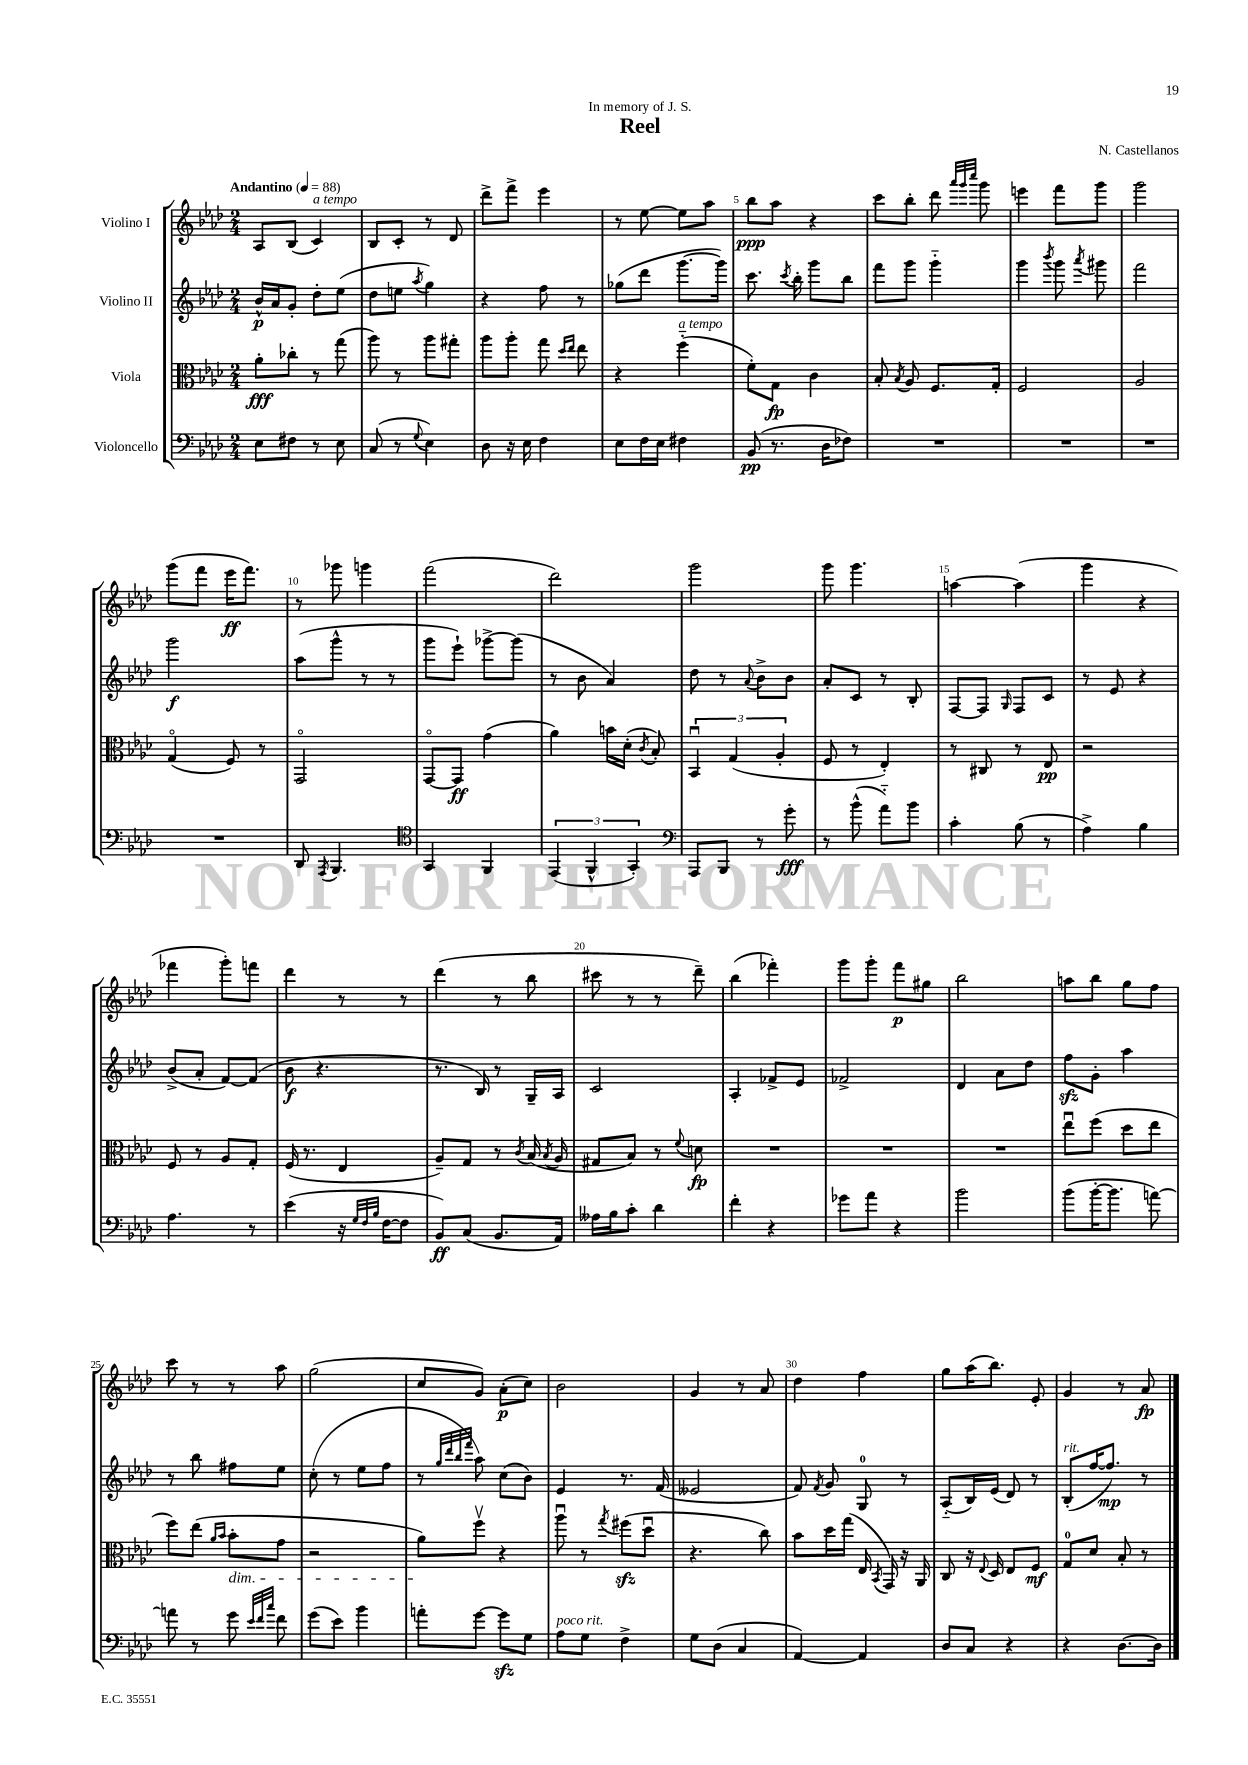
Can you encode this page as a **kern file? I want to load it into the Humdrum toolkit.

**kern	**kern	**kern	**kern
*staff4	*staff3	*staff2	*staff1
*clefF4	*clefC3	*clefG2	*clefG2
*k[b-e-a-d-]	*k[b-e-a-d-]	*k[b-e-a-d-]	*k[b-e-a-d-]
*M2/4	*M2/4	*M2/4	*M2/4
*MM88	*MM88	*MM88	*MM88
8E-	8a-'	16b-^^	8A-
.	.	16a-	.
8F#	8cc-'	8g'	(8B-
8r	8r	8dd-'	4c)
8E-	(8gg	(8ee-	.
=	=	=	=
(8C	8aa-)	8dd-	8B-
8r	8r	8ee	8c'
8qqG	.	8qaa-	.
4E-)	8aa-	4gg)	8r
.	8gg#'	.	8d-
=	=	=	=
8D-	8aa-	4r	8ddd-^
16r	8aa-'	.	8fff^
16E-	.	.	.
4F	8gg	8ff	4eee-
.	16qqdd-	.	.
.	16qqee-	.	.
.	8ee-	8r	.
=	=	=	=
8E-	4r	(8gg-	8r
16F	.	8ddd-	[8ee-
16E-	.	.	.
4F#	(4ff'~	[8.ggg	8ee-]
.	.	.	8aa-
.	.	16ggg])	.
=	=	=	=
(8BB-	8f')	8.ccc	8bb-
8.r	8G	.	8aa-
.	.	8qccc	.
.	.	16bb-'	.
.	4c	8ggg	4r
16D-	.	.	.
8F-)	.	8bb-	.
=	=	=	=
2r	8B-'	8fff	8ccc
.	8qB-	.	.
.	8A-	8ggg	8bb-'
.	8.F	4ggg'~	8ddd-
.	.	.	32qqaaa-
.	.	.	32qqggg
.	.	.	32qqcccc
.	.	.	8ggg
.	16G'	.	.
=	=	=	=
2r	2F	4ggg	4eee
.	.	8qbbb-	.
.	.	8ggg	8fff
.	.	8qaaa-	.
.	.	8ggg#	8ggg
=	=	=	=
2r	2A-	2fff	2ggg
=	=	=	=
2r	(4Go	2ggg	(8ggg
.	.	.	8fff
.	8F)	.	16eee-
.	.	.	8.fff)
.	8r	.	.
=	=	=	=
8DD-	2GGo	(8aa-	8r
8qAAA-	.	.	.
4.BBB-	.	8ggg^^	8ggg-
.	.	8r	4ggg
.	.	8r	.
=	=	=	=
*clefC4	*	*	*
4GG	[8GGo	8ggg	(2fff
.	8GG]	8eee-`)	.
4FF	(4g	[8ggg-^	.
.	.	(8ggg-]	.
=	=	=	=
(6EE-	4a-)	8r	2ddd-)
.	.	8b-	.
6FF^^	.	.	.
.	16b	4a-)	.
.	(16d-'	.	.
6GG')	.	.	.
.	8qc	.	.
.	8B-')	.	.
=	=	=	=
*clefF4	*	*	*
8AAA-	6BB-u	8dd-	2ggg
8BBB-	.	8r	.
.	(6G	.	.
.	.	8qqa-	.
8r	.	8b-^	.
.	6A-'	.	.
8g'	.	8b-	.
=	=	=	=
8r	8F	8a-'	8ggg
(8b-^^	8r	8c	4.ggg
8a-'~)	4E-')	8r	.
8b-	.	8B-'	.
=	=	=	=
4c'	8r	[8F	[4aa
.	8C#	8F]	.
.	.	16qqG	.
(8B-	8r	8F	(4aa]
8r	8E-	8c	.
=	=	=	=
4A-^)	2r	8r	4ggg
.	.	8e-	.
4B-	.	4r	4r
=	=	=	=
4.A-	8F	(8b-^	4fff-
.	8r	8a-'	.
.	8A-	[8f)	8ggg')
8r	8G'	(8f]	8fff
=	=	=	=
(4e-	(16F	8b-	4ddd-
.	8.r	.	.
.	.	4.r	.
16r	4E-	.	8r
32qqG	.	.	.
32qqF	.	.	.
32qqB-	.	.	.
[16F	.	.	.
8F]	.	.	8r
=	=	=	=
8BB-)	8A-~)	8.r	(4ddd-
(8C	8G	.	.
.	.	16B-)	.
8.BB-	8r	8r	8r
.	8qc	.	.
.	(16B-	16G~	8bb-
.	8qB-	.	.
16AA-)	16A-	16A-	.
=	=	=	=
16A--	8G#	2c	8ccc#
16B-	.	.	.
8c'	8B-)	.	8r
4d-	8r	.	8r
.	8qqf	.	.
.	8d	.	8ddd-~)
=	=	=	=
4f'	2r	4A-'	(4bb-
4r	.	8f-^	4fff-')
.	.	8e-	.
=	=	=	=
8g-	2r	2f-^	8ggg
8a-	.	.	8ggg'
4r	.	.	8fff
.	.	.	8gg#
=	=	=	=
2b-	2r	4d-	2bb-
.	.	8a-	.
.	.	8dd-	.
=	=	=	=
(8b-	8ee-u	8ff	8aa
[16b-'	(8ff	8g'	8bb-
8.b-]	.	.	.
.	8dd-	4aa-	8gg
[8a)	8ee-	.	8ff
=	=	=	=
8a]	8ff)	8r	8ccc
8r	(8ee-	8bb-	8r
.	16qqa-	.	.
.	16qqb-	.	.
8g	8b-'	8ff#	8r
32qqe-	.	.	.
32qqf	.	.	.
32qqcc	.	.	.
8f	8g	8ee-	8aa-
=	=	=	=
(8g	2r	(8cc'	(2gg
8e-)	.	8r	.
4b-	.	8ee-	.
.	.	8ff	.
=	=	=	=
8a'	8a-)	8r	8cc
.	.	32qqgg	.
.	.	32qqddd-	.
.	.	32qqbb-	.
.	.	32qqfff	.
[8g	8ffv	8aa-)	8g)
8g]	4r	(8cc	(8a-'
8G	.	8b-)	8cc)
=	=	=	=
8A-	8aa-u	4e-	2b-
8G	8r	.	.
.	8qgg	.	.
4F^	(8ff#	8.r	.
.	8dd-u	.	.
.	.	(16f	.
=	=	=	=
8G	4.r	2e--	4g
(8D-	.	.	.
4C	.	.	8r
.	8cc)	.	8a-
=	=	=	=
[4AA-)	8b-	8f)	4dd-
.	.	8qf	.
.	16dd-	8g	.
.	(16gg	.	.
4AA-]	16E-	8G	4ff
.	8qBB-	.	.
.	16GG)	.	.
.	16r	8r	.
.	16AA-	.	.
=	=	=	=
8D-	8C	(8A-'~	8gg
8C	16r	16B-)	(16aa-
.	8qqE-	.	.
.	16D-	(16e-	8.bb-)
4r	8E-	8d-)	.
.	8F	8r	8e-'
=	=	=	=
4r	8G	(8B-'	4g
.	8d-	[16ff	.
.	.	8.ff])	.
[8.D-	8B-'	.	8r
.	8r	8r	8a-
16D-]	.	.	.
==	==	==	==
*-	*-	*-	*-
